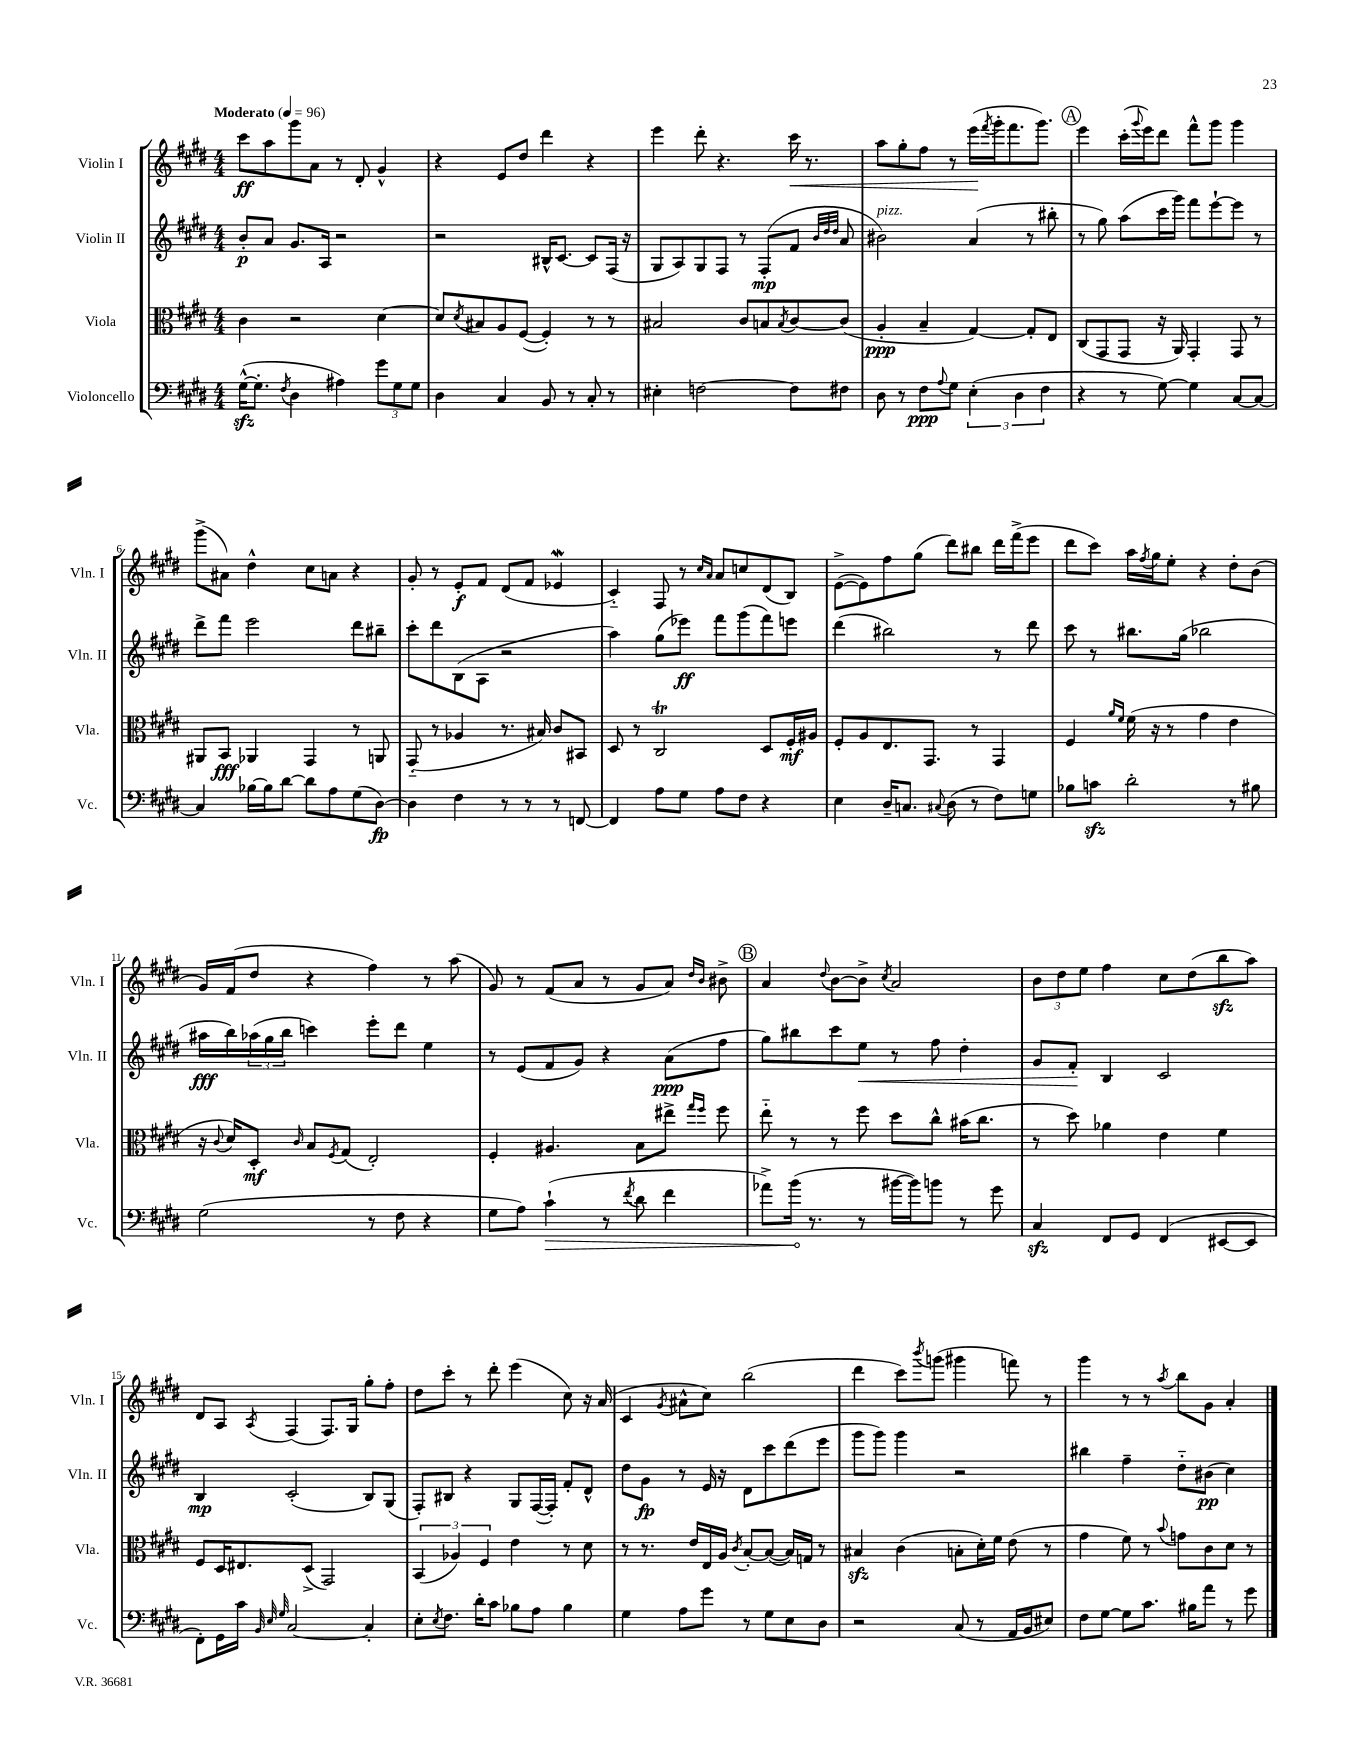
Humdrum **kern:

**kern	**kern	**kern	**kern
*staff4	*staff3	*staff2	*staff1
*clefF4	*clefC3	*clefG2	*clefG2
*k[f#c#g#d#]	*k[f#c#g#d#]	*k[f#c#g#d#]	*k[f#c#g#d#]
*M4/4	*M4/4	*M4/4	*M4/4
*MM96	*MM96	*MM96	*MM96
([16G#^^	4c#	8b'	8ccc#
8.G#']	.	.	.
.	.	8a	8aa
8qF#	.	.	.
4D#	2r	8.g#	8ggg#
.	.	.	8a
.	.	16A	.
4A#)	.	2r	8r
.	.	.	8d#'
12g#	[4d#	.	4g#^^
12G#	.	.	.
12G#	.	.	.
=	=	=	=
4D#	8d#]	2r	4r
.	8qd#	.	.
.	8B#	.	.
4C#	8A	.	8e
.	([8F#	.	8dd#
8BB	4F#'])	16B#^^	4ddd#
.	.	[8.c#	.
8r	.	.	.
8C#'	8r	8c#]	4r
8r	8r	(16F#	.
.	.	16r	.
=	=	=	=
4E#'	2B#	8G#	4eee
.	.	8A)	.
[2F	.	8G#	8ddd#'
.	.	8F#	4.r
.	8c#	8r	.
.	8B	(8F#'	.
.	8qB	.	.
8F]	[8c#	8f#	16ccc#
.	.	.	8.r
.	.	32qqb	.
.	.	32qqdd#	.
.	.	32qqdd#	.
8F#	(8c#]	8a	.
=	=	=	=
8D#	4A'	2b#)	8aa
8r	.	.	8gg#'
8F#	4B~	.	8ff#
8qqA	.	.	.
8G#	.	.	8r
(6E'	[4G#)	(4a	(16eee
.	.	.	8qfff#
.	.	.	16ggg#'
.	.	.	8.fff#
6D#	.	.	.
.	8G#']	8r	.
.	.	.	8.ggg#)
6F#	.	.	.
.	8E	8bb#'	.
=	=	=	=
4r	(8C#	8r	4eee
.	8GG#	8gg#)	.
8r	8GG#	(8aa	(16ccc#'
.	.	.	8qqggg#
.	.	.	16eee)
[8G#)	16r	16ccc#	8ddd#
.	16AA)	16ggg#)	.
4G#]	4GG#'	8fff#	8fff#^^
.	.	[8eee`	8ggg#
[8C#	8GG#	8eee]	4ggg#
8C#_	8r	8r	.
=	=	=	=
4C#]	8AA#	8ddd#^	(8ggg#^
.	8BB	8fff#	8a#)
[16B-	4AA-	2eee	4dd#^^
16B-]	.	.	.
[8d#	.	.	.
8d#]	4GG#	.	8cc#
8A	.	.	8a
(8G#	8r	8ddd#	4r
[8D#)	8AA	8bb#~	.
=	=	=	=
4D#]	(8GG#'~	8ccc#'	8g#'
.	8r	8ddd#	8r
4F#	4A-	(8B	8e'
.	.	8A	8f#
8r	8.r	2r	(8d#
8r	.	.	8f#
.	16B#)	.	.
8r	8c#	.	4e-
[8FF	8BB#	.	.
=	=	=	=
4FF]	8D#	4aa)	4c#'~)
.	8r	.	.
8A	2C#	(8gg#	8F#
8G#	.	8eee-)	8r
.	.	.	16qqcc#
.	.	.	16qqa
8A	.	8fff#	8a
8F#	.	(8ggg#	8cc
4r	8D#	8fff#)	(8d#
.	16F#'	8eee	8B)
.	16A#	.	.
=	=	=	=
4E	8F#'	(4ddd#	([8e^
.	8A	.	8e])
16D#~	8.E	2bb#)	8ff#
8.C	.	.	.
.	.	.	(8gg#
.	8.GG#	.	.
8qqC#	.	.	.
(8D#	.	.	8ddd#)
8r	8r	.	8bb#
8F#)	4GG#	8r	16ddd#
.	.	.	(16fff#^
8G	.	8ddd#	8eee
=	=	=	=
8B-	4F#	8ccc#	8ddd#
8c	.	8r	8ccc#)
.	16qqa	.	.
.	16qqf#	.	.
2d#'	(16f#	8.bb#	16aa
.	.	.	8qff#
.	16r	.	16gg#
.	8r	.	8ee'
.	.	(16gg#	.
.	4g#	2bb-	4r
8r	4e	.	8dd#'
8B#	.	.	(8b
=	=	=	=
(2G#	16r	16aa#	16g#)
.	8qqc#	.	.
.	16d#)	16bb)	(16f#
.	8D#'	(24aa-	8dd#
.	.	24gg#	.
.	.	24bb	.
.	16qqc#	.	.
.	8B	4ccc)	4r
.	8qF#	.	.
.	(8G#	.	.
8r	2E')	8eee'	4ff#)
8F#	.	8ddd#	.
4r	.	4ee	8r
.	.	.	(8aa
=	=	=	=
8G#	4F#'	8r	8g#)
8A)	.	(8e	8r
(4c#`	4.A#	8f#	(8f#
.	.	8g#)	8a
8r	.	4r	8r
8qf#	.	.	.
8d#	8B	.	8g#
4f#	8ee#^	(8a	8a)
.	16qqgg#	.	16qqdd#
.	16qqff#	.	16qqb
.	8ff#	8ff#	8b#^
=	=	=	=
8a-^)	8ee'~	8gg#)	4a
(16b	8r	8bb#	.
8.r	.	.	.
.	.	.	8qqdd#
.	8r	8ccc#	[8b
8r	8ff#	8ee	8b^]
.	.	.	8qcc#
[16b#	8dd#	8r	2a
16b#])	.	.	.
8b	8cc#^^	8ff#	.
8r	(16b#	4dd#'	.
.	8.cc#	.	.
8g#	.	.	.
=	=	=	=
4C#	8r	8g#	12b
.	.	.	12dd#
.	8dd#)	8f#'	.
.	.	.	12ee
8FF#	4a-	4B	4ff#
8GG#	.	.	.
(4FF#	4e	2c#	8cc#
.	.	.	(8dd#
[8EE#	4f#	.	8bb
8EE#]	.	.	8aa)
=	=	=	=
8FF#')	8F#	4B	8d#
16GG#	16D#	.	8A
16c#	8.E#	.	.
32qqBB	.	.	.
32qqE	.	.	.
32qqG#	.	.	8qA
[2C#	.	(2c#'	(4F#
.	(8D#^	.	.
.	2GG#)	.	8.F#)
.	.	.	16G#
4C#']	.	8B)	8gg#'
.	.	(8G#	8ff#'
=	=	=	=
8E'	(6BB	8F#')	8dd#
8qE	.	.	.
8.F#	.	8B#	8ccc#'
.	6A-)	.	.
.	.	4r	8r
16d#'	.	.	.
.	6F#	.	.
8c#	.	.	8ddd#'
8B-	4e	8G#	(4eee
8A	.	([16F#	.
.	.	16F#'])	.
4B-	8r	8f#'	8cc#)
.	8d#	8d#^^	16r
.	.	.	(16a
=	=	=	=
4G#	8r	8dd#	4c#
.	8.r	8g#	.
.	.	.	8qg#
8A	.	8r	8a#^^
.	16e	.	.
8g#	16E	16e	8cc#)
.	16A	16r	.
.	8qc#	.	.
8r	[8B'	8d#	(2bb
8G#	(8B_	8ccc#	.
8E	16B])	(8ddd#	.
.	16G	.	.
8D#	8r	8eee	.
=	=	=	=
2r	4B#	8ggg#	4ddd#
.	.	8ggg#)	.
.	(4c#	4ggg#	8ccc#)
.	.	.	8qbbb
.	.	.	(8ggg
(8C#	8B'	2r	4ggg#
8r	16d#')	.	.
.	16f#	.	.
16AA	(8e	.	8fff)
16BB	.	.	.
8E#)	8r	.	8r
=	=	=	=
8F#	4g#	4bb#	4ggg#
[8G#	.	.	.
8G#]	8f#)	4ff#~	8r
8.c#	8r	.	8r
.	8qqb	.	8qaa
.	8g	8dd#'~	8bb
16B#	.	.	.
8a	8c#	(8b#	8g#
8r	8d#	4cc#)	4a'
8g#	8r	.	.
==	==	==	==
*-	*-	*-	*-
